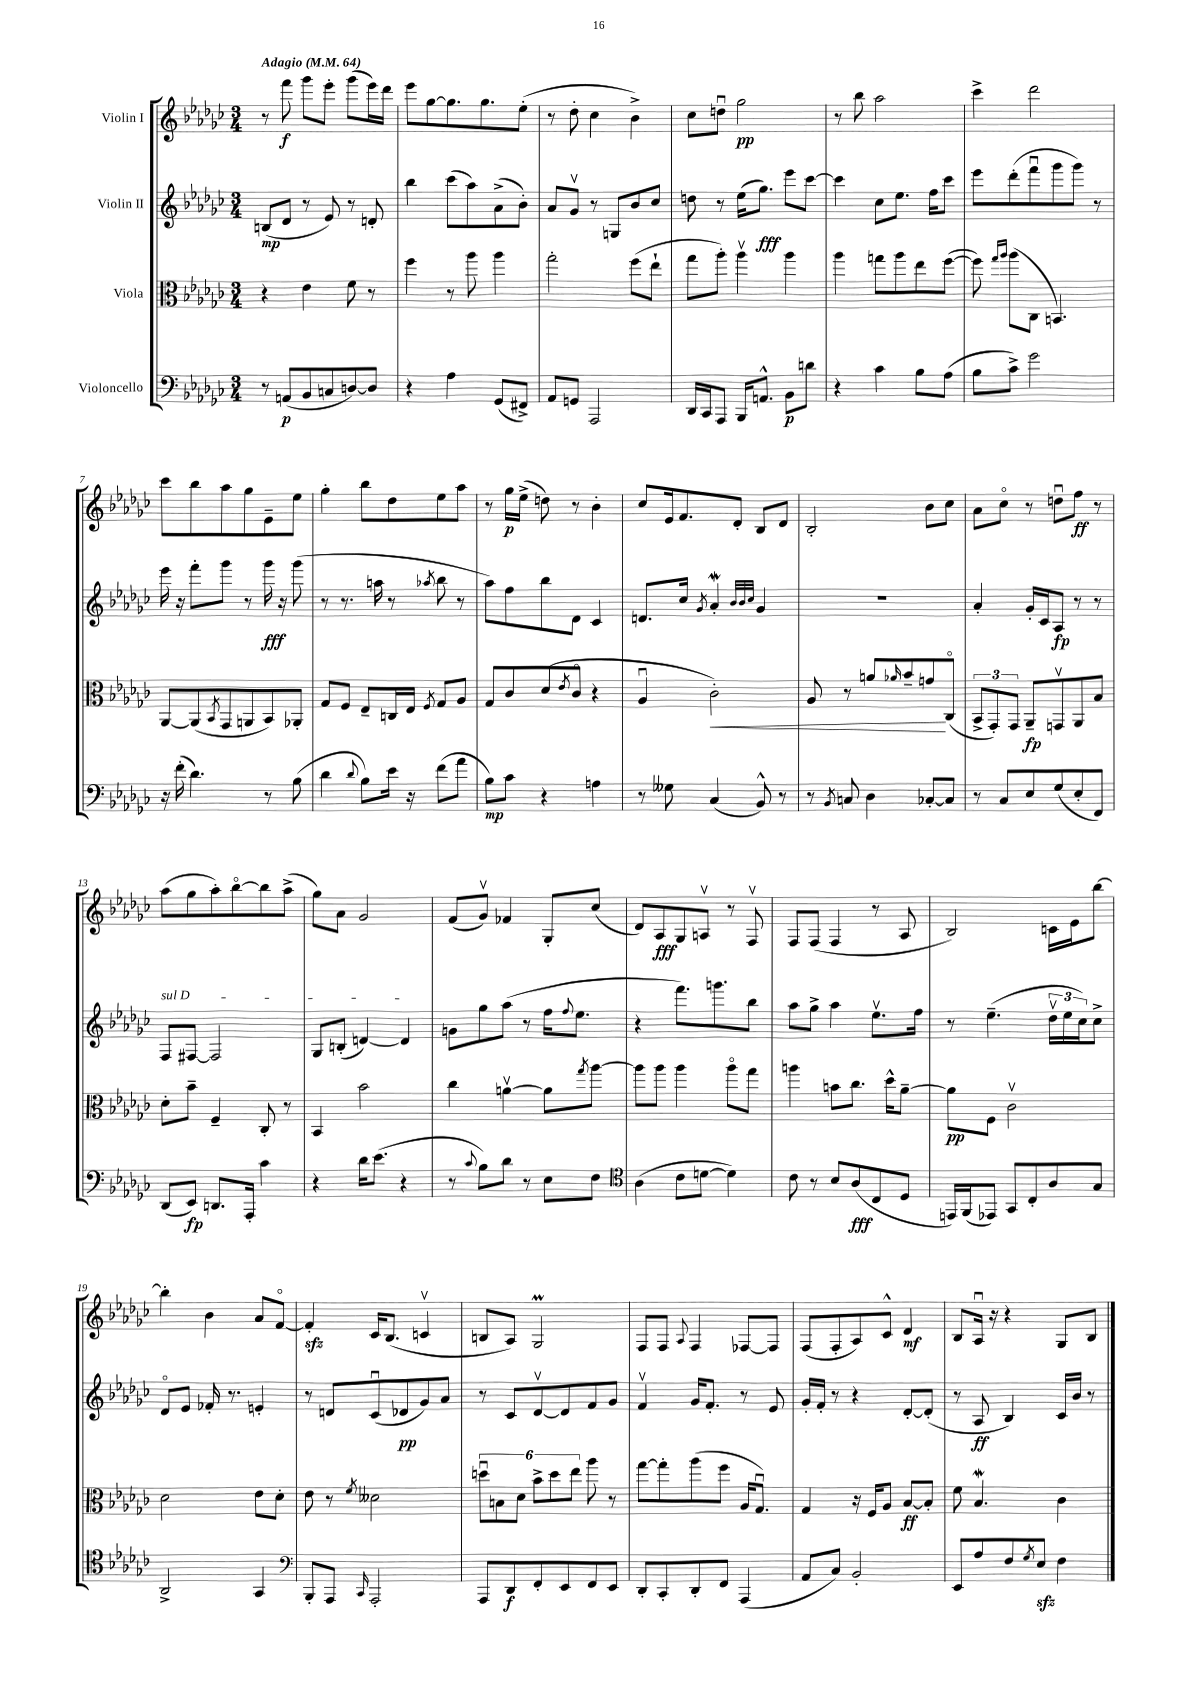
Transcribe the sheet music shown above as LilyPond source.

<<
\new StaffGroup <<
\new Staff = "s0" \with { instrumentName = "Violin I" } {
    \clef treble \key ges \major \numericTimeSignature \time 3/4 \tempo "Adagio" 4 = 64
    r8 f'''8\f ges'''8 ees'''8-. ges'''8( ees'''16) des'''16 |
    ees'''8 ges''8~ ges''8. ges''8. ees''8-.( |
    r8 des''8-. ces''4 bes'4->) |
    ces''8 d''8\downbow ges''2\pp |
    r8 bes''8 aes''2 |
    ces'''4-> des'''2 |
    ces'''8 bes''8 aes''8 ges''8 ees'8-- ees''8 |
    ges''4-. bes''8 des''8 ees''8 aes''8 |
    r8 ges''16\p ees''16->( d''8) r8 bes'4-. |
    ces''8 ees'16 f'8. des'8-. bes8 des'8 |
    bes2-. bes'8 ces''8 |
    aes'8 ces''8\flageolet r8 d''8\downbow f''8\ff r8 |
    aes''8( ges''8 aes''8-.) bes''8~\flageolet bes''8 aes''8->( |
    ges''8) aes'8 ges'2 |
    f'8( ges'8\upbow) fes'4 ges8-. ces''8( |
    des'8) aes8\fff ges8 a8\upbow r8 f8\upbow |
    f8 f8( f4 r8 aes8 |
    bes2) c'16 ees'16 bes''8~ |
    bes''4-. bes'4 aes'8 f'8~\flageolet |
    f'4-.\sfz ces'16 bes8.( c'4\upbow |
    b8 aes8) ges2\prall |
    f8 f8 \appoggiatura { aes8 } f4 fes8~ fes8 |
    f8( f8-. aes8) ces'8-^ des'4\mf |
    bes8 aes16\downbow r16 r4 ges8 bes8 \bar "|." |
}
\new Staff = "s1" \with { instrumentName = "Violin II" } {
    \clef treble \key ges \major \numericTimeSignature \time 3/4
    b8\mp( des'8 r8 ees'8) r8 d'8-. |
    bes''4 ces'''8( aes''8) aes'8->( bes'8-.) |
    aes'8 ges'8\upbow r8 g8 bes'8 ces''8 |
    d''8 r8 ees''16( ges''8.\fff) ees'''8 ces'''8~ |
    ces'''4 ces''8 ees''8. f''16 ces'''8 |
    ees'''8 des'''8-.( f'''8\downbow ges'''8 ges'''8) r8 |
    ees'''16 r16 f'''8-. ges'''8 r8 ges'''16\fff r16 ges'''8( |
    r8 r8. a''16 r8 \acciaccatura { aes''8 } bes''8 r8 |
    aes''8) f''8 bes''8 des'8 ces'4 |
    d'8. ces''16 \acciaccatura { ges'8 } aes'4-.\mordent \grace { bes'32 bes'32 ces''32 } ges'4 |
    R2. |
    aes'4-. ges'16-. ces'16 aes8\fp r8 r8 |
    \once \override TextSpanner.bound-details.left.text = \markup { \italic "sul D" } f8\startTextSpan fis8~ fis2 |
    ges8 b8-.( d'4~) d'4\stopTextSpan |
    g'8 ges''8 aes''8( r8 f''16 \appoggiatura { f''8 } ees''8. |
    r4 f'''8.) g'''8. bes''8 |
    aes''8 ges''8-> aes''4 ees''8.\upbow f''16 |
    r8 ees''4.--( \tuplet 3/2 { des''16\upbow ees''16 ces''16) } ces''8-> |
    des'8\flageolet ees'8 fes'16-. r8. e'4-. |
    r8 d'8 ces'8\downbow( des'8\pp ges'8) aes'8 |
    r8 ces'8 des'8~\upbow des'8 f'8 ges'8 |
    f'4\upbow ges'16 f'8.-. r8 ees'8 |
    ges'16-. f'16-. r8 r4 des'8~-. des'8-.( |
    r8 aes8\ff bes4) ces'16 bes'16 r8 \bar "|." |
}
\new Staff = "s2" \with { instrumentName = "Viola" } {
    \clef alto \key ges \major \numericTimeSignature \time 3/4
    r4 ees'4 f'8 r8 |
    f''4 r8 aes''8 aes''4 |
    ges''2-. f''8( ees''8-! |
    ges''8 aes''8-.) aes''4\upbow aes''4 |
    aes''4 g''8 aes''8 ees''8 f''8~( |
    f''8) \grace { ges''16 aes''16 } aes''8( ces8 b,4.) |
    aes,8~ aes,8( \acciaccatura { bes,8 } ges,8 a,8 bes,8) aes,8-. |
    ges8 f8 ees8-- c16 ees16 \acciaccatura { f8 } ges8 aes8 |
    ges8 ces'8 des'8( \acciaccatura { ees'8 } ces'8\flageolet r4 |
    aes4\downbow ces'2-.\<) |
    aes8 r8 a'8 \grace { aes'16 } bes'8-- g'8\! ces8\flageolet( |
    \tuplet 3/2 { bes,8-> ges,8-.) ges,8 } aes,8--\fp g,8\upbow aes,8 bes8 |
    des'8-. bes'8-- f4-- ces8-. r8 |
    bes,4 bes'2 |
    ces''4 a'4~\upbow a'8 \acciaccatura { ges''8 } aes''8~ |
    aes''8 aes''8 aes''4 aes''8\flageolet ges''8 |
    a''4 b'8 ces''8. des''16-^ aes'8~-- |
    aes'8\pp f8 ces'2\upbow |
    des'2 ees'8 des'8-. |
    ees'8 r8 \acciaccatura { f'8 } deses'2 |
    \tuplet 6/4 { d''8\downbow b8 des'8 bes'8-> d''8 ees''8 } aes''8 r8 |
    ges''8~ ges''8-. aes''8( f''8 aes16 ges8.\downbow) |
    ges4 r16 f16 aes8 bes8~\ff bes8-. |
    f'8 bes4.\mordent ces'4 \bar "|." |
}
\new Staff = "s3" \with { instrumentName = "Violoncello" } {
    \clef bass \key ges \major \numericTimeSignature \time 3/4
    r8 a,8\p( bes,8 c8 d8~) d8 |
    r4 aes4 ges,8( fis,8->) |
    aes,8 g,8 aes,,2 |
    des,16 ces,16 aes,,8 bes,,16 a,8.-^ bes,8\p d'8 |
    r4 ces'4 bes8 aes8( |
    bes8 ces'8->) ges'2 |
    r16 f'16-.( des'4.) r8 bes8( |
    des'4 \appoggiatura { des'8 } bes8) ees'16 r16 f'8( aes'8 |
    bes8\mp) ces'8 r4 a4 |
    r8 geses8 ces4( bes,8-^) r8 |
    r8 \acciaccatura { bes,8 } c8 des4 ces8~-. ces8 |
    r8 ces8 ees8 ges8( ees8-. f,8) |
    des,8( ees,8\fp) d,8. aes,,16-. ces'4 |
    r4 des'16 ees'8.( r4 |
    r8 \appoggiatura { ces'8 } bes8) des'8 r8 ees8 f8 |
    \clef tenor aes4( ces'8 d'8~ d'4) |
    ces'8 r8 bes8 aes8\fff( ces8 des8 |
    e,16) f,16( ees,8) ges,8 ces8-. aes8 ges8 |
    aes,2-> ges,4 |
    \clef bass bes,,8-. aes,,8 \grace { ces,16 } aes,,2-. |
    aes,,8 des,8\f f,8-. ees,8 f,8 ees,8 |
    des,8-. ces,8-. des,8-. f,8 aes,,4( |
    aes,8 ces8) bes,2-. |
    ees,8 aes8 f8 \acciaccatura { ges8 } ees8\sfz f4 \bar "|." |
}
>>
>>
